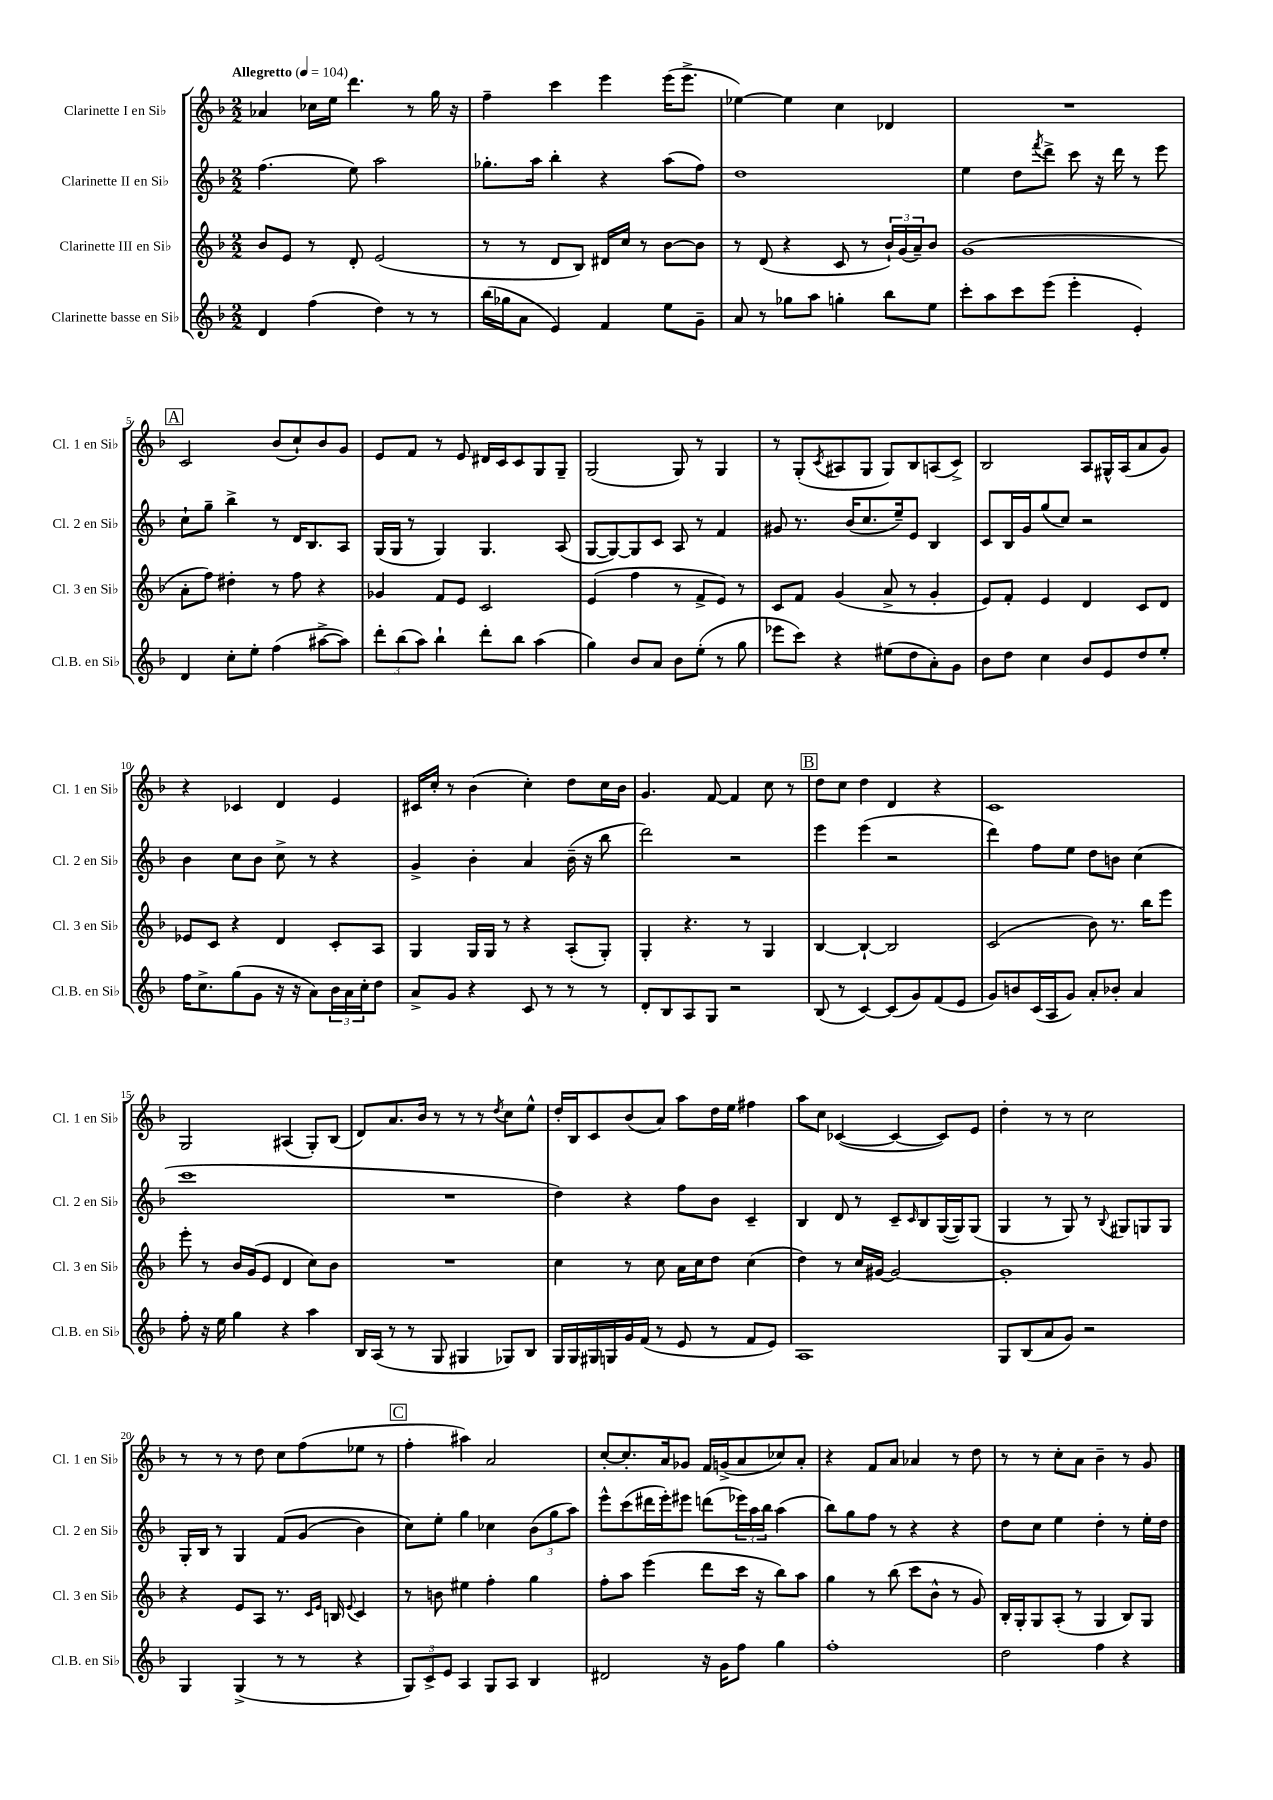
<<
\new StaffGroup <<
\new Staff = "s0" \with { instrumentName = "Clarinette I en Sib" shortInstrumentName = "Cl. 1 en Sib" } {
    \clef treble \key f \major \numericTimeSignature \time 2/2 \tempo "Allegretto" 4 = 104
    aes'4 ces''16 e''16 d'''4. r8 g''16 r16 |
    f''4-- c'''4 e'''4 e'''16( e'''8.-> |
    ees''4~) ees''4 c''4 des'4 |
    R1 |
    \mark \markup { \box "A" } c'2 bes'8( c''8-!) bes'8 g'8 |
    e'8 f'8 r8 e'8 dis'16 c'16 c'8 g8 g8-- |
    g2( g8) r8 g4 |
    r8 g8-.( \acciaccatura { c'8 } ais8 g8 g8) bes8 a8( c'8->) |
    bes2 a8 gis16-^ a16( a'8 g'8) |
    r4 ces'4 d'4 e'4 |
    cis'16 c''16-. r8 bes'4( c''4-.) d''8 c''16 bes'16 |
    g'4. f'8~ f'4 c''8 r8 |
    \mark \markup { \box "B" } d''8 c''8 d''4 d'4 r4 |
    c'1 |
    g2 ais4( g8-.) bes8( |
    d'8) a'8. bes'16 r8 r8 r8 \acciaccatura { d''8 } c''8 e''8-^ |
    d''16-. bes16 c'8 bes'8( a'8) a''8 d''16 e''16 fis''4 |
    a''8 c''8 ces'4~( ces'4~ ces'8) e'8 |
    d''4-. r8 r8 c''2 |
    r8 r8 r8 d''8 c''8 f''8( ees''8 r8 |
    \mark \markup { \box "C" } f''4-. ais''4) a'2 |
    c''8~-. c''8.-. a'16 ges'8 f'16 g'16->( a'8 ces''8) a'8-. |
    r4 f'8 a'8 aes'4 r8 d''8 |
    r8 r8 c''8-. a'8 bes'4-- r8 g'8 \bar "|." |
}
\new Staff = "s1" \with { instrumentName = "Clarinette II en Sib" shortInstrumentName = "Cl. 2 en Sib" } {
    \clef treble \key f \major \numericTimeSignature \time 2/2
    f''4.( e''8) a''2 |
    ges''8.-. a''16 bes''4-. r4 a''8( f''8) |
    d''1 |
    e''4 d''8 \acciaccatura { f'''8 } d'''8-> c'''8 r16 d'''16 r8 e'''8 |
    \mark \markup { \box "A" } c''8-! g''8-- bes''4-> r8 d'16 bes8. a8 |
    g16( g16 r8 g4) g4. a8( |
    g8~ g8~) g8 c'8 a8 r8 f'4 |
    gis'8 r8. bes'16( c''8. e''16--) e'8 bes4 |
    c'8 bes16 g'16 g''8( c''8) r2 |
    bes'4 c''8 bes'8 c''8-> r8 r4 |
    g'4-> bes'4-. a'4 bes'16--( r16 bes''8 |
    d'''2) r2 |
    \mark \markup { \box "B" } e'''4 e'''4( r2 |
    d'''4) f''8 e''8 d''8 b'8 c''4( |
    c'''1 |
    R1 |
    d''4) r4 f''8 bes'8 c'4-- |
    bes4 d'8 r8 c'8-- \grace { c'16 } bes8 g16~( g16) g8( |
    g4 r8 g8) r8 \appoggiatura { bes8 } gis8 g8 g8 |
    g16-. bes16 r8 g4 f'8\( g'8( bes'4) |
    \mark \markup { \box "C" } c''8\) e''8-. g''4 ces''4 \tuplet 3/2 { bes'8( g''8 a''8) } |
    e'''8-^ c'''8( dis'''16 e'''16-.) eis'''8 d'''8( \tuplet 3/2 { ees'''16) a''16 bes''16 } a''4( |
    bes''8) g''8 f''8 r8 r4 r4 |
    d''8 c''8 e''4 d''4-. r8 e''16-. d''16 \bar "|." |
}
\new Staff = "s2" \with { instrumentName = "Clarinette III en Sib" shortInstrumentName = "Cl. 3 en Sib" } {
    \clef treble \key f \major \numericTimeSignature \time 2/2
    bes'8 e'8 r8 d'8-. e'2( |
    r8 r8 d'8 bes8) dis'16 c''16 r8 bes'8~ bes'8 |
    r8 d'8( r4 c'8 r8 \tuplet 3/2 { bes'16-!) g'16( a'16--) } bes'8 |
    g'1( |
    \mark \markup { \box "A" } a'8-. f''8) dis''4-. r8 f''8 r4 |
    ges'4 f'8 e'8 c'2 |
    e'4( f''4 r8 f'8-> e'8) r8 |
    c'8 f'8 g'4( a'8-> r8 g'4-. |
    e'8) f'8-. e'4 d'4 c'8 d'8 |
    ees'8 c'8 r4 d'4 c'8-. a8 |
    g4 g16 g16 r8 r4 a8-.( g8-.) |
    g4-. r4. r8 g4 |
    \mark \markup { \box "B" } bes4~ bes4~-! bes2 |
    c'2( bes'8) r8. bes''16 e'''8 |
    e'''8-. r8 bes'16 g'16( e'8 d'4 c''8) bes'8 |
    R1 |
    c''4 r8 c''8 a'16 c''16 d''8 c''4( |
    d''4) r8 c''16 gis'16~ gis'2~ |
    gis'1-. |
    r4 e'8 a8 r8. \grace { c'16 e'16 } b16 \appoggiatura { e'8 } c'4 |
    \mark \markup { \box "C" } r8 b'8 eis''4 f''4-. g''4 |
    f''8-. a''8 e'''4( d'''8 c'''16 r16 bes''8) a''8 |
    g''4 r8 bes''8( c'''8 bes'8-^ r8 g'8) |
    bes16-. g16-. g8 a8-.( r8 g4 bes8) g8 \bar "|." |
}
\new Staff = "s3" \with { instrumentName = "Clarinette basse en Sib" shortInstrumentName = "Cl.B. en Sib" } {
    \clef treble \key f \major \numericTimeSignature \time 2/2
    d'4 f''4( d''4) r8 r8 |
    bes''16( ges''16 a'8 e'4) f'4 e''8 g'8-- |
    a'8 r8 ges''8 a''8 g''4-. bes''8 e''8 |
    c'''8-. a''8 c'''8 e'''8( e'''4-. e'4-.) |
    \mark \markup { \box "A" } d'4 c''8-. e''8-. f''4( ais''8~-> ais''8) |
    \tuplet 3/2 { d'''8-. bes''8( a''8) } bes''4-! d'''8-. bes''8 a''4( |
    g''4) bes'8 a'8 bes'8 e''8-.( r8 g''8 |
    ees'''8 c'''8) r4 eis''8( d''8 a'8-.) g'8 |
    bes'8 d''8 c''4 bes'8 e'8 d''8 e''8-. |
    f''16 c''8.-> g''8( g'8 r16 r16 a'8) \tuplet 3/2 { bes'16 a'16 c''16-. } d''8 |
    a'8-> g'8 r4 c'8 r8 r8 r8 |
    d'8-. bes8 a8 g8 r2 |
    \mark \markup { \box "B" } bes8( r8 c'4~) c'8( g'8) f'8( e'8 |
    g'8) b'8 c'16( a16 g'8) a'8-. bes'8-. a'4 |
    f''8-. r16 e''16 g''4 r4 a''4 |
    bes16 a16( r8 r8 g8 gis4 ges8) bes8 |
    g16 g16 gis16 g16 g'16 f'16( r8 e'8 r8 f'8 e'8) |
    a1 |
    g8 bes8( a'8 g'8) r2 |
    g4 g4->( r8 r8 r4 |
    \mark \markup { \box "C" } \tuplet 3/2 { g8) c'8-> e'8 } a4 g8 a8 bes4 |
    dis'2 r16 g'16 f''8 g''4 |
    f''1-. |
    d''2 f''4 r4 \bar "|." |
}
>>
>>
